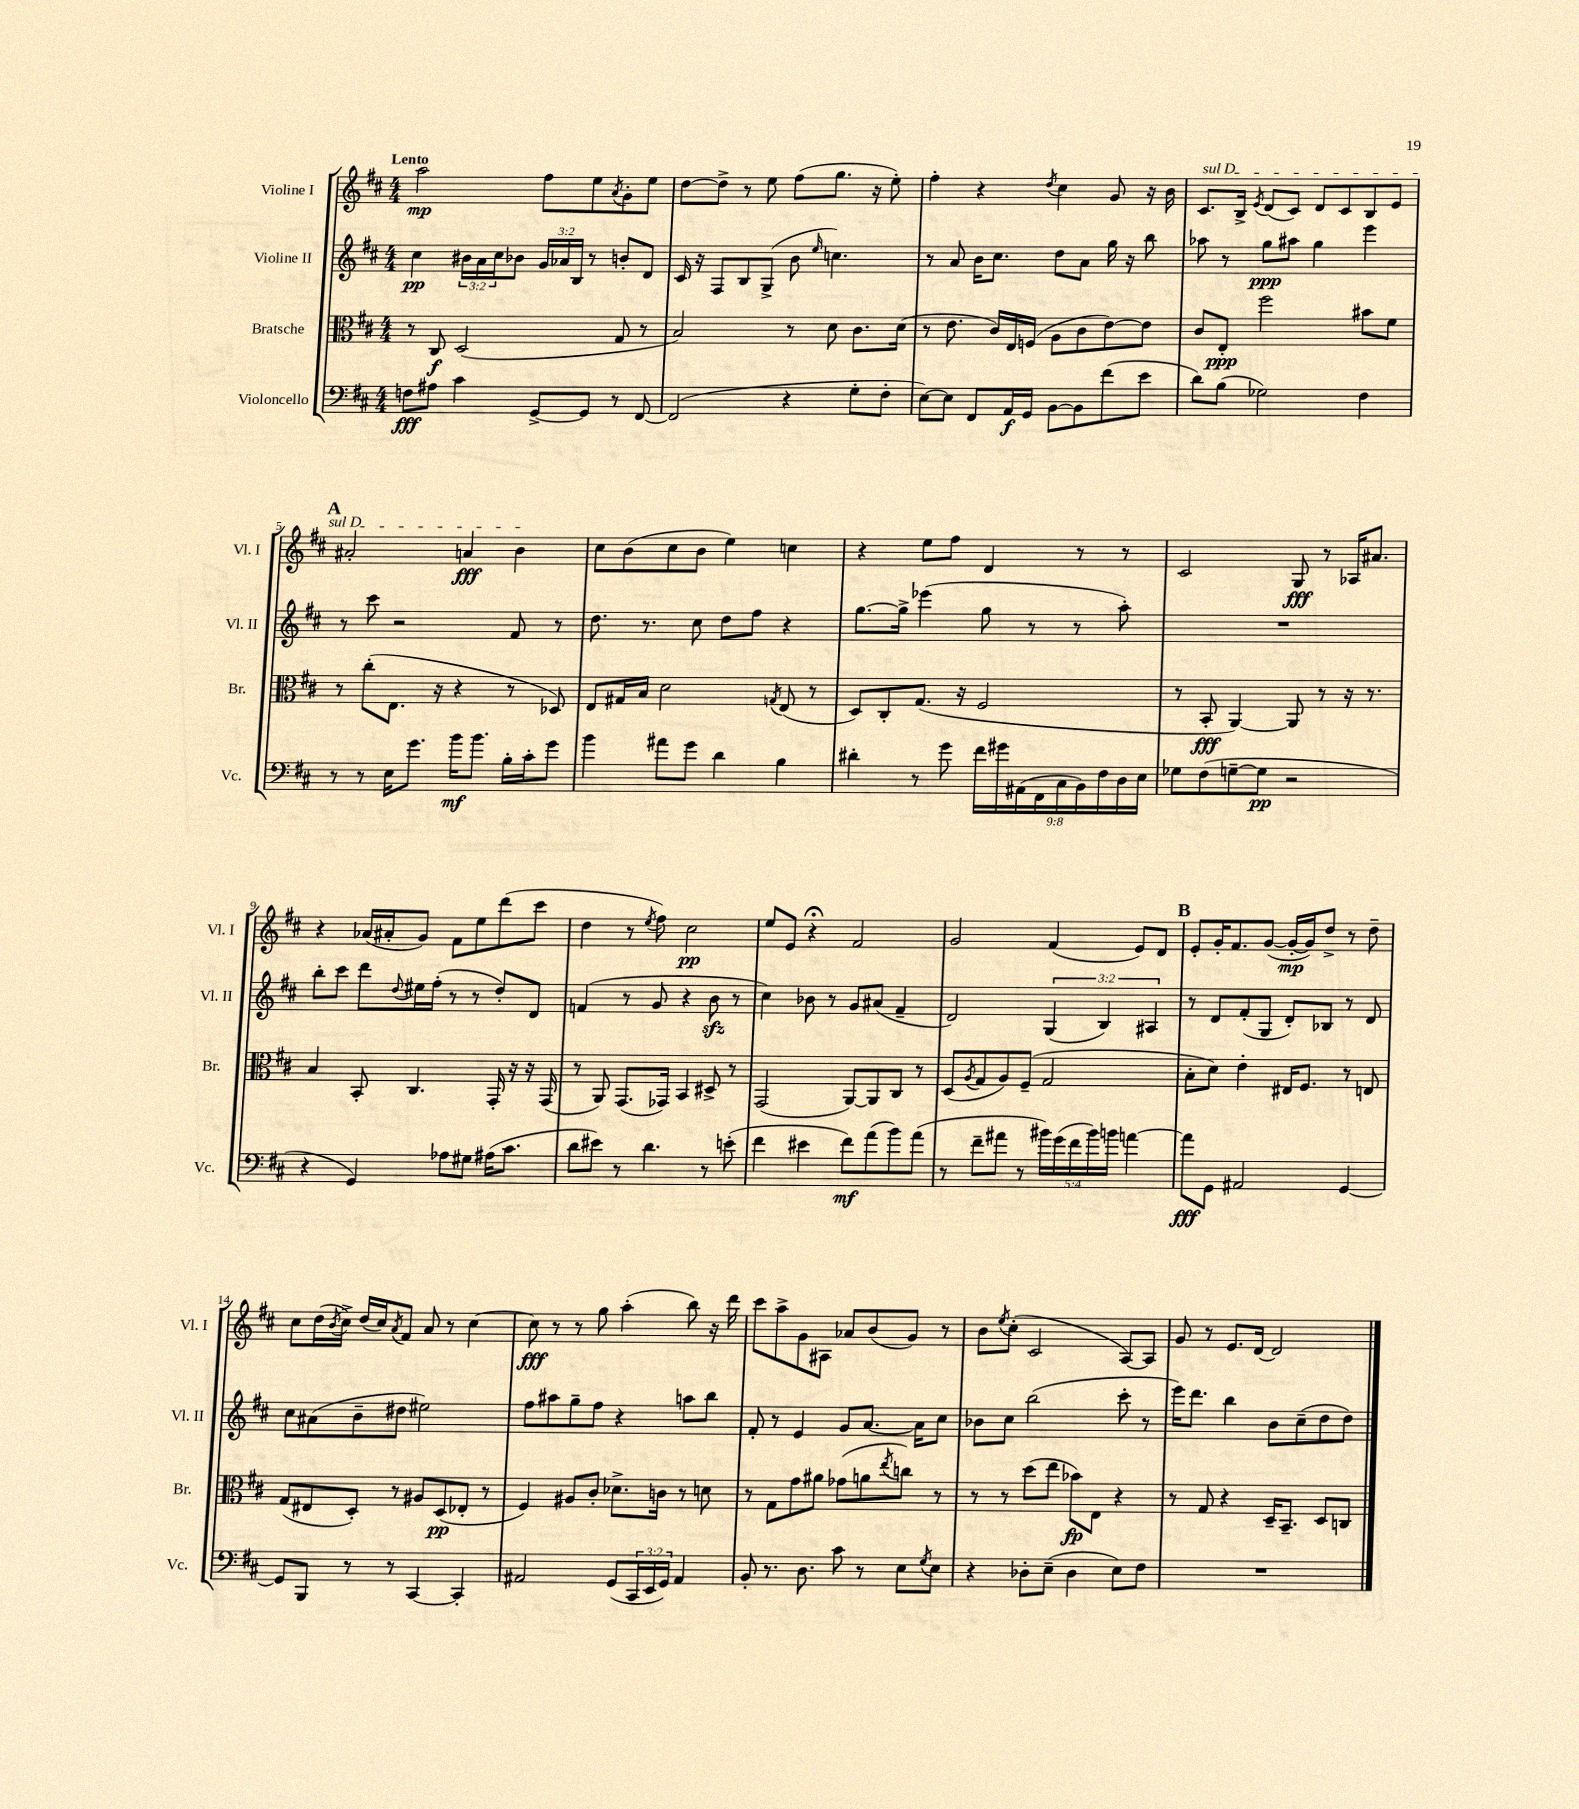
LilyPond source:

<<
\new StaffGroup <<
\new Staff = "s0" \with { instrumentName = "Violine I" shortInstrumentName = "Vl. I" } {
    \clef treble \key d \major \numericTimeSignature \time 4/4 \tempo "Lento"
    a''2\mp fis''8 e''8 \acciaccatura { a'8 } g'8-. e''8 |
    d''8~ d''8-> r8 e''8 fis''8( g''8. r16 e''8-.) |
    fis''4-. r4 \acciaccatura { d''8 } cis''4 g'8 r16 b'16 |
    \once \override TextSpanner.bound-details.left.text = \markup { \italic "sul D" } cis'8.\startTextSpan b16-> \acciaccatura { e'8 } d'8( cis'8) d'8 cis'8 b8 e'8 |
    \mark \markup { \bold "A" } ais'2-. a'4\fff b'4\stopTextSpan |
    cis''8 b'8( cis''8 b'8 e''4) c''4 |
    r4 e''8 fis''8 d'4 r8 r8 |
    cis'2 g8\fff r8 aes16 ais'8. |
    r4 aes'16( ais'16-. g'8) fis'8 e''8 d'''8( cis'''8 |
    d''4 r8 \acciaccatura { e''8 } fis''8) cis''2\pp |
    e''8 e'8 r4\fermata fis'2 |
    g'2 fis'4( e'8) d'8 |
    \mark \markup { \bold "B" } e'8-. g'16-. fis'8. g'8~( g'16~-.\mp g'16) d''8-> r8 d''8-- |
    cis''8 d''16( \acciaccatura { b'8 } cis''16->) d''16( cis''16) \acciaccatura { a'8 } fis'8 a'8 r8 cis''4~ |
    cis''8\fff r8 r8 g''8 a''4-.( b''8) r16 d'''16 |
    cis'''8 a''8-> g'8 ais8 aes'8 b'8( g'8) r8 |
    b'8 \acciaccatura { e''8 } cis''8-.( cis'2 a8~) a8 |
    g'8 r8 e'8. d'16~ d'2 \bar "|." |
}
\new Staff = "s1" \with { instrumentName = "Violine II" shortInstrumentName = "Vl. II" } {
    \clef treble \key d \major \numericTimeSignature \time 4/4 \override Staff.TupletNumber.text = #tuplet-number::calc-fraction-text
    cis''4\pp \tuplet 3/2 { bis'16 a'16 cis''16 } bes'8 \tuplet 3/2 { g'16 aes'16 b16 } r8 b'8-. d'8 |
    cis'16 r16 fis8 b8 g8->( b'8 \grace { e''16 } c''4.) |
    r8 a'8 b'16 cis''8. d''8 a'8 g''16 r16 b''8 |
    aes''8 r8 g''8\ppp ais''8 g''4 e'''4 |
    \mark \markup { \bold "A" } r8 cis'''8 r2 fis'8 r8 |
    d''8. r8. cis''8 d''8 fis''8 r4 |
    g''8.~ g''16-> ees'''4( g''8 r8 r8 a''8-.) |
    R1 |
    b''8-. cis'''8 d'''8 \appoggiatura { d''8 } eis''16 fis''16-.( r8 r8 d''8-.) d'8 |
    f'4( r8 g'8 r4 b'8\sfz r8 |
    cis''4) bes'8 r8 g'8 ais'8( fis'4-- |
    d'2) \tuplet 3/2 { g4( b4) ais4 } |
    \mark \markup { \bold "B" } r8 d'8 fis'8-.( g8 d'8-.) bes8 r8 d'8 |
    cis''8 ais'8( b'8-- dis''8 eis''2) |
    fis''8 ais''8 g''8-- fis''8 r4 a''8 b''8 |
    fis'8-. r8 e'4 g'8 a'8.~ a'16 cis''8 |
    bes'8 cis''8 b''2( cis'''8-. r8 |
    e'''16) d'''8. b''4 b'8 cis''8--( d''8 d''8) \bar "|." |
}
\new Staff = "s2" \with { instrumentName = "Bratsche" shortInstrumentName = "Br." } {
    \clef alto \key d \major \numericTimeSignature \time 4/4
    r8 cis8\f d2( g8 r8 |
    b2) r8 d'8 cis'8. d'16( |
    r8 e'8. cis'16) e16 f16( a8 cis'8 e'8~) e'8 |
    cis'8 e8-.\ppp fis''2 bis'8 fis'8 |
    \mark \markup { \bold "A" } r8 cis''8-.( e8. r16 r4 r8 des8) |
    e8 gis16 b16 d'2 \acciaccatura { g8 } e8( r8 |
    d8) cis8-. g8.( r16 fis2 |
    r8 b,8-.\fff a,4~) a,8 r8 r16 r8. |
    b4 b,8-. cis4. g,16-. r16 r16 g,16( |
    r8 a,8) g,8.( ges,16) b,4 dis8-> r8 |
    g,2( a,8~) a,8 cis8 r8 |
    d8( \acciaccatura { a8 } g8 a8) fis8--( g2 |
    \mark \markup { \bold "B" } b8-. d'8) e'4-. eis16 fis8. r8 e8 |
    g8( eis8 d8-.) r8 ais8 d8\pp( ees8-. r8 |
    fis4) ais8 cis'8-. des'8.-> c'16 r8 d'8 |
    r8 g8 g'8 ais'8 ges'8( a'8 \acciaccatura { e''8 } c''8) r8 |
    r8 r8 d''8( e''8 bes'8\fp) e8 r4 |
    r8 g8 r4 d16-- b,8.-- d8 c8 \bar "|." |
}
\new Staff = "s3" \with { instrumentName = "Violoncello" shortInstrumentName = "Vc." } {
    \clef bass \key d \major \numericTimeSignature \time 4/4 \override Staff.TupletNumber.text = #tuplet-number::calc-fraction-text
    f8\fff ais8 cis'4 g,8~-> g,8 r8 fis,8~ |
    fis,2( r4 g8-. fis8-. |
    e8~) e8 fis,8 a,16\f g,16 b,8~ b,8 fis'8( e'8 |
    d'8) b8( ges2) fis4 |
    \mark \markup { \bold "A" } r8 r8 e16 g'8. b'16\mf b'8. b16-. cis'16-. g'8 |
    b'4 ais'8 g'8 d'4 b4 |
    dis'4-. r8 g'8 \tuplet 9/8 { fis'16 gis'16 ais,16( fis,16 cis16 b,16) fis16 d16 e16 } |
    ges8 fis8( g8~-- g8\pp r2 |
    r4 g,4) aes8 gis8 ais16( cis'8. |
    d'8 eis'8) r8 d'4. r8 e'8-.( |
    fis'4 eis'4 fis'8\mf) a'8( b'8) a'8( |
    r8 fis'8-- ais'8 r8 \tuplet 5/4 { bis'16) g'16( fis'16 bis'16) b'16 } a'4~ |
    \mark \markup { \bold "B" } a'8\fff g,8 ais,2 g,4~ |
    g,8 b,,8 r8 r8 cis,4~ cis,4-. |
    ais,2 g,8( \tuplet 3/2 { cis,16 e,16 g,16) } ais,4 |
    b,8-. r8. d8. cis'8 r8 e8 \acciaccatura { g8 } e8 |
    r4 des8-. e8--( des4 e8) fis8 |
    R1 \bar "|." |
}
>>
>>
